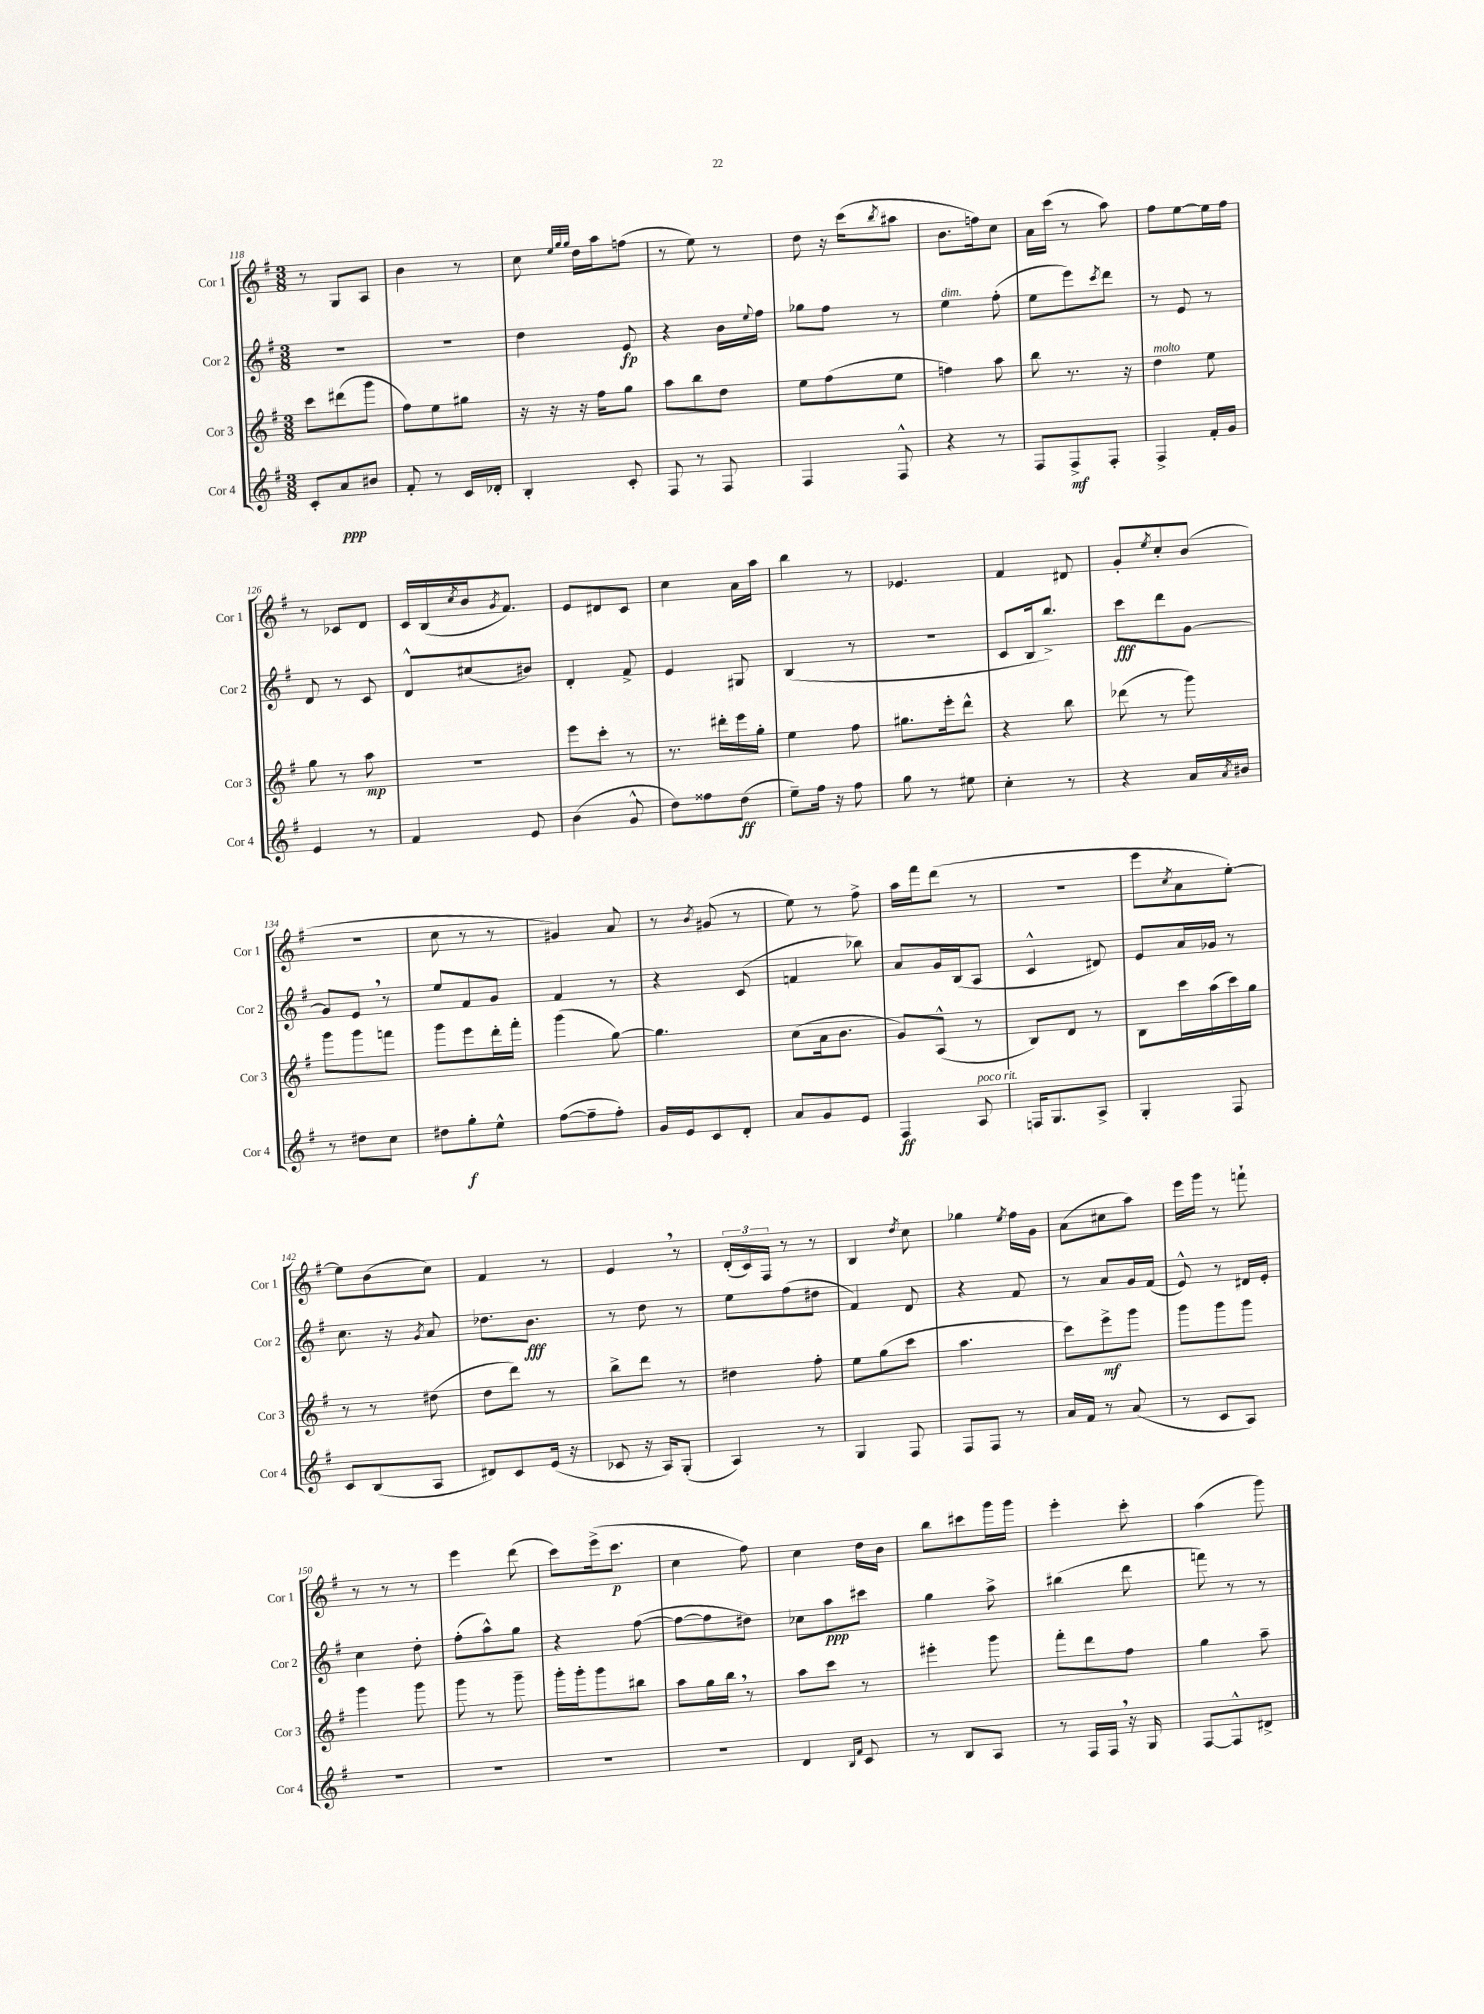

**kern	**dynam	**kern	**dynam	**kern	**dynam	**kern	**dynam
*part4	*part4	*part3	*part3	*part2	*part2	*part1	*part1
*staff4	*staff4	*staff3	*staff3	*staff2	*staff2	*staff1	*staff1
*I"Cor 4	*	*I"Cor 3	*	*I"Cor 2	*	*I"Cor 1	*
*I'Cor 4	*	*I'Cor 3	*	*I'Cor 2	*	*I'Cor 1	*
*clefG2	*	*clefG2	*	*clefG2	*	*clefG2	*
*k[f#]	*	*k[f#]	*	*k[f#]	*	*k[f#]	*
*M3/8	*	*M3/8	*	*M3/8	*	*M3/8	*
=118	=118	=118	=118	=118	=118	=118	=118
8c'/L	.	8ccc\L	.	4.r	.	8r	.
8a/	ppp	(8ddd#X\	.	.	.	8G/L	.
8b#X/J	.	8ggg\J	.	.	.	8A/J	.
=119	=119	=119	=119	=119	=119	=119	=119
8f#'/	.	8ff#\L)	.	4.r	.	4b\	.
8r	.	8ee\	.	.	.	.	.
16c/LL	.	8gg#X\J	.	.	.	8r	.
16d-X'/JJ	.	.	.	.	.	.	.
=120	=120	=120	=120	=120	=120	=120	=120
4B'/	.	16r	.	4dd\	.	8cc\	.
.	.	16r	.	.	.	.	.
.	.	.	.	.	.	32qqee/LLL	.
.	.	.	.	.	.	32qqgg/	.
.	.	.	.	.	.	32qqgg/JJJ	.
.	.	16r	.	.	.	16dd\LL	.
.	.	16ff#\KL	.	.	.	16aa\J	.
8c'/	.	8gg\J	.	8e/	fp	(8ffn\J	.
=121	=121	=121	=121	=121	=121	=121	=121
8F#/	.	8aa\L	.	4r	.	8r	.
8r	.	8bb\	.	.	.	8ee\)	.
8F#/	.	8dd\J	.	16b\LL	.	8r	.
.	.	.	.	8qqee/	.	.	.
.	.	.	.	16ff#\JJ	.	.	.
=122	=122	=122	=122	=122	=122	=122	=122
4F#/	.	8ee\L	.	8gg-X\L	.	8dd\	.
.	.	(8ff#\	.	8ff#\J	.	16r	.
.	.	.	.	.	.	(16ccc\KL	.
.	.	.	.	.	.	8qbb/	.
8F#^^/	.	8ee\J	.	8r	.	8aa#X\J	.
=123	=123	=123	=123	=123	=123	=123	=123
!	!	!	!	!LO:TX:a:i:t=dim.	!	!	!
4r	.	4ffn\)	.	4ee\	.	8.b\L	.
.	.	.	.	.	.	16ffn\k)	.
8r	.	8aa\	.	(8ff#'\	.	8cc\J	.
=124	=124	=124	=124	=124	=124	=124	=124
8F#/L	.	8bb\	.	8ee\L	.	16a\LL	.
.	.	.	.	.	.	(16ccc\JJ	.
8F#^/	mf	8.r	.	8eee\)	.	8r	.
.	.	.	.	8qccc/	.	.	.
8F#'/J	.	.	.	8ddd\J	.	8aa\)	.
.	.	16r	.	.	.	.	.
=125	=125	=125	=125	=125	=125	=125	=125
!	!	!LO:TX:a:i:t=molto	!	!	!	!	!
4F#^/	.	4dd\	.	8r	.	8ff#\L	.
.	.	.	.	8e/	.	[8ee\	.
16f#'/LL	.	8ee\	.	8r	.	16ee\L]	.
16g/JJ	.	.	.	.	.	16ff#\JJ	.
!!LO:LB:g=z
=126	=126	=126	=126	=126	=126	=126	=126
4e/	.	8gg\	.	8d/	.	8r	.
.	.	8r	.	8r	.	8c-X/L	.
8r	.	8aa\	mp	8c/	.	8d/J	.
=127	=127	=127	=127	=127	=127	=127	=127
4f#/	.	4.r	.	8d^^/L	.	16c/LL	.
.	.	.	.	.	.	(16B/	.
.	.	.	.	.	.	8qcc/	.
.	.	.	.	(8cc#X/	.	16b/J	.
.	.	.	.	.	.	8qg/	.
.	.	.	.	.	.	8.f#/J)	.
8e/	.	.	.	8b#X/J)	.	.	.
=128	=128	=128	=128	=128	=128	=128	=128
(4b\	.	8eee\L	.	4d'/	.	8e/L	.
.	.	8ccc'\J	.	.	.	8d#X/	.
8g^^/	.	8r	.	8f#^/	.	8c/J	.
=129	=129	=129	=129	=129	=129	=129	=129
8dd\L)	.	8.r	.	4e/	.	4cc\	.
8ff##X\	.	.	.	.	.	.	.
.	.	16ddd#X'\LL	.	.	.	.	.
(8dd\J	ff	16eee\	.	8G#X/	.	16a\LL	.
.	.	16gg'\JJ	.	.	.	16aa\JJ	.
=130	=130	=130	=130	=130	=130	=130	=130
8ee~\L)	.	4ee\	.	(4B/	.	4bb\	.
16ff#\Jk	.	.	.	.	.	.	.
16r	.	.	.	.	.	.	.
8ff#\	.	8ff#\	.	8r	.	8r	.
=131	=131	=131	=131	=131	=131	=131	=131
8gg\	.	8.gg#X\L	.	4.r	.	4.e-X/	.
8r	.	.	.	.	.	.	.
.	.	16eee'\k	.	.	.	.	.
8ee#X\	.	8ddd^^\J	.	.	.	.	.
=132	=132	=132	=132	=132	=132	=132	=132
4cc'\	.	4r	.	8c/L	.	4f#/	.
.	.	.	.	16B/k	.	.	.
.	.	.	.	8.bb^/J)	.	.	.
8r	.	8bb\	.	.	.	8d#X/	.
=133	=133	=133	=133	=133	=133	=133	=133
4r	.	(8ddd-X\	.	8ccc\L	fff	8g'/L	.
.	.	.	.	.	.	8qee/	.
.	.	8r	.	8ddd\	.	8cc'/	.
16a/LL	.	8ggg\)	.	[8g\J	.	(8b/J	.
8qa/	.	.	.	.	.	.	.
16b#X/JJ	.	.	.	.	.	.	.
!!LO:LB:g=z
=134	=134	=134	=134	=134	=134	=134	=134
8r	.	8ggg\L	.	8g/L]	.	4.r	.
8dd#X\L	.	8ggg\	.	8e,/J	.	.	.
8cc\J	.	8fffn\J	.	8r	.	.	.
=135	=135	=135	=135	=135	=135	=135	=135
8dd#X\L	.	8ggg\L	.	8ee/L	.	8cc\	.
8gg'\	f	8eee\	.	8f#/	.	8r	.
8ee^^\J	.	16ddd'\L	.	8g/J	.	8r	.
.	.	16fff#'\JJ	.	.	.	.	.
=136	=136	=136	=136	=136	=136	=136	=136
([8ff#\L	.	(4ggg\	.	4f#/	.	4g#X/)	.
8ff#~\]	.	.	.	.	.	.	.
8ff#'\J)	.	[8gg\)	.	8r	.	8a/	.
=137	=137	=137	=137	=137	=137	=137	=137
16g/LL	.	4.gg\]	.	4r	.	8r	.
16e/J	.	.	.	.	.	.	.
.	.	.	.	.	.	8qb/	.
8c/	.	.	.	.	.	(8g#X/	.
8d'/J	.	.	.	(8c/	.	8r	.
=138	=138	=138	=138	=138	=138	=138	=138
8a/L	.	(8cc\L	.	4fn/	.	8ee\)	.
8g/	.	16a\k	.	.	.	8r	.
.	.	8.b\J	.	.	.	.	.
8e/J	.	.	.	8bb-X\)	.	8ff#^\	.
=139	=139	=139	=139	=139	=139	=139	=139
4F#/	ff	8g/L)	.	8a/L	.	16aa\LL	.
.	.	.	.	.	.	16fff#\J	.
.	.	(8A^^/J	.	16g/L	.	(8ddd\J	.
.	.	.	.	(16B/J	.	.	.
!LO:TX:a:i:t=poco rit.	!	!	!	!	!	!	!
8A/	.	8r	.	8A/J	.	8r	.
=140	=140	=140	=140	=140	=140	=140	=140
16Fn/KL	.	8B/L)	.	4c^^/	.	4.r	.
8.G/	.	.	.	.	.	.	.
.	.	8d/J	.	.	.	.	.
8A^/J	.	8r	.	8d#X/)	.	.	.
=141	=141	=141	=141	=141	=141	=141	=141
4G'/	.	8B\L	.	8e/L	.	8eee\L	.
.	.	.	.	.	.	8qcc/	.
.	.	16ccc\L	.	16a/L	.	8a\	.
.	.	(16aa\	.	16g-X/JJ	.	.	.
8F#/	.	16ccc\)	.	8r	.	[8ee'\J)	.
.	.	16gg\JJ	.	.	.	.	.
!!LO:LB:g=z
=142	=142	=142	=142	=142	=142	=142	=142
8c/L	.	8r	.	8.cc\	.	8ee\L]	.
(8B/	.	8r	.	.	.	(8b\	.
.	.	.	.	16r	.	.	.
.	.	.	.	8qg/	.	.	.
8A/J	.	(8dd#X\	.	8a/	.	8cc\J)	.
=143	=143	=143	=143	=143	=143	=143	=143
8d#X/L)	.	8dd\L	.	8.dd-X\L	.	4f#/	.
8c/	.	8ddd\J)	.	.	.	.	.
.	.	.	.	8.b\J	fff	.	.
(16e/Jk	.	8r	.	.	.	8r	.
16r	.	.	.	.	.	.	.
=144	=144	=144	=144	=144	=144	=144	=144
8c-X/	.	8bb^\L	.	8r	.	4e,/	.
16r	.	8ddd\J	.	8dd\	.	.	.
16A/KL)	.	.	.	.	.	.	.
(8G'/J	.	8r	.	8r	.	8r	.
=145	=145	=145	=145	=145	=145	=145	=145
4A/)	.	4dd#X\	.	8ee\L	.	(24d'/LL	.
.	.	.	.	.	.	24c/)	.
.	.	.	.	.	.	24F#/JJ	.
.	.	.	.	(8ff#\	.	8r	.
8r	.	8ff#'\	.	8dd#X\J	.	8r	.
=146	=146	=146	=146	=146	=146	=146	=146
4G/	.	8ee\L	.	4f#/)	.	4B/	.
.	.	(8gg\	.	.	.	.	.
.	.	.	.	.	.	8qdd/	.
8F#/	.	8ccc\J	.	8d/	.	8cc\	.
=147	=147	=147	=147	=147	=147	=147	=147
8F#/L	.	4.aa\	.	4r	.	4gg-X\	.
8F#/J	.	.	.	.	.	.	.
.	.	.	.	.	.	8qee/	.
8r	.	.	.	8f#/	.	16ff#\LL	.
.	.	.	.	.	.	16g\JJ	.
=148	=148	=148	=148	=148	=148	=148	=148
16a/LL	.	8ccc\L)	.	8r	.	(8a\L	.
16f#/JJ	.	.	.	.	.	.	.
8r	.	8eee^\	mf	8a/L	.	8cc#X\	.
(8a/	.	8ggg\J	.	16g/L	.	8aa\J)	.
.	.	.	.	(16f#/JJ	.	.	.
=149	=149	=149	=149	=149	=149	=149	=149
8r	.	8ggg\L	.	8e^^/)	.	16eee\LL	.
.	.	.	.	.	.	16ggg\JJ	.
8c/L	.	8ggg\	.	8r	.	8r	.
8A/J)	.	8ggg\J	.	16d#X/LL	.	8fffn`\	.
.	.	.	.	16e'/JJ	.	.	.
!!LO:LB:g=z
=150	=150	=150	=150	=150	=150	=150	=150
4.r	.	4ggg\	.	4cc\	.	8r	.
.	.	.	.	.	.	8r	.
.	.	8ggg\	.	8dd'\	.	8r	.
=151	=151	=151	=151	=151	=151	=151	=151
4.r	.	8ggg\	.	(8ff#'\L	.	4eee\	.
.	.	8r	.	8aa^^\)	.	.	.
.	.	8ggg~\	.	8gg\J	.	(8ddd\	.
=152	=152	=152	=152	=152	=152	=152	=152
4.r	.	16ggg'\LL	.	4r	.	8ccc\L)	.
.	.	16ggg'\J	.	.	.	.	.
.	.	8ggg\	.	.	.	(16eee^\k	.
.	.	.	.	.	.	8.ccc\J	p
.	.	8bb#X\J	.	([8ff#\	.	.	.
=153	=153	=153	=153	=153	=153	=153	=153
4.r	.	8aa\L	.	8ff#\L_	.	4cc\	.
.	.	16gg\L	.	8ff#\]	.	.	.
.	.	16bb,\JJ	.	.	.	.	.
.	.	8r	.	8dd#X\J)	.	8ff#\)	.
=154	=154	=154	=154	=154	=154	=154	=154
4d/	.	8aa\L	.	8cc-X\L	.	4cc\	.
.	.	8ccc\J	.	8aa\	ppp	.	.
16qqB/LL	.	.	.	.	.	.	.
16qqf#/JJ	.	.	.	.	.	.	.
8c/	.	8r	.	8ccc#X\J	.	16dd\LL	.
.	.	.	.	.	.	16b\JJ	.
=155	=155	=155	=155	=155	=155	=155	=155
8r	.	4eee#X'\	.	4gg\	.	8bb\L	.
8B/L	.	.	.	.	.	8ccc#X\	.
8A/J	.	8ggg\	.	8aa^\	.	16ggg\L	.
.	.	.	.	.	.	16ggg\JJ	.
=156	=156	=156	=156	=156	=156	=156	=156
8r	.	8fff#'\L	.	(4bb#X\	.	4eee'\	.
16F#/LL	.	8ddd\	.	.	.	.	.
16F#,/JJ	.	.	.	.	.	.	.
16r	.	8ff#\J	.	8ddd\	.	8ccc'\	.
16G/	.	.	.	.	.	.	.
=157	=157	=157	=157	=157	=157	=157	=157
[8F#/L	.	4gg\	.	8fffn\)	.	(4aa\	.
8F#^^/]	.	.	.	8r	.	.	.
8d#X^/J	.	8aa~\	.	8r	.	8ggg\)	.
==	==	==	==	==	==	==	==
*-	*-	*-	*-	*-	*-	*-	*-
